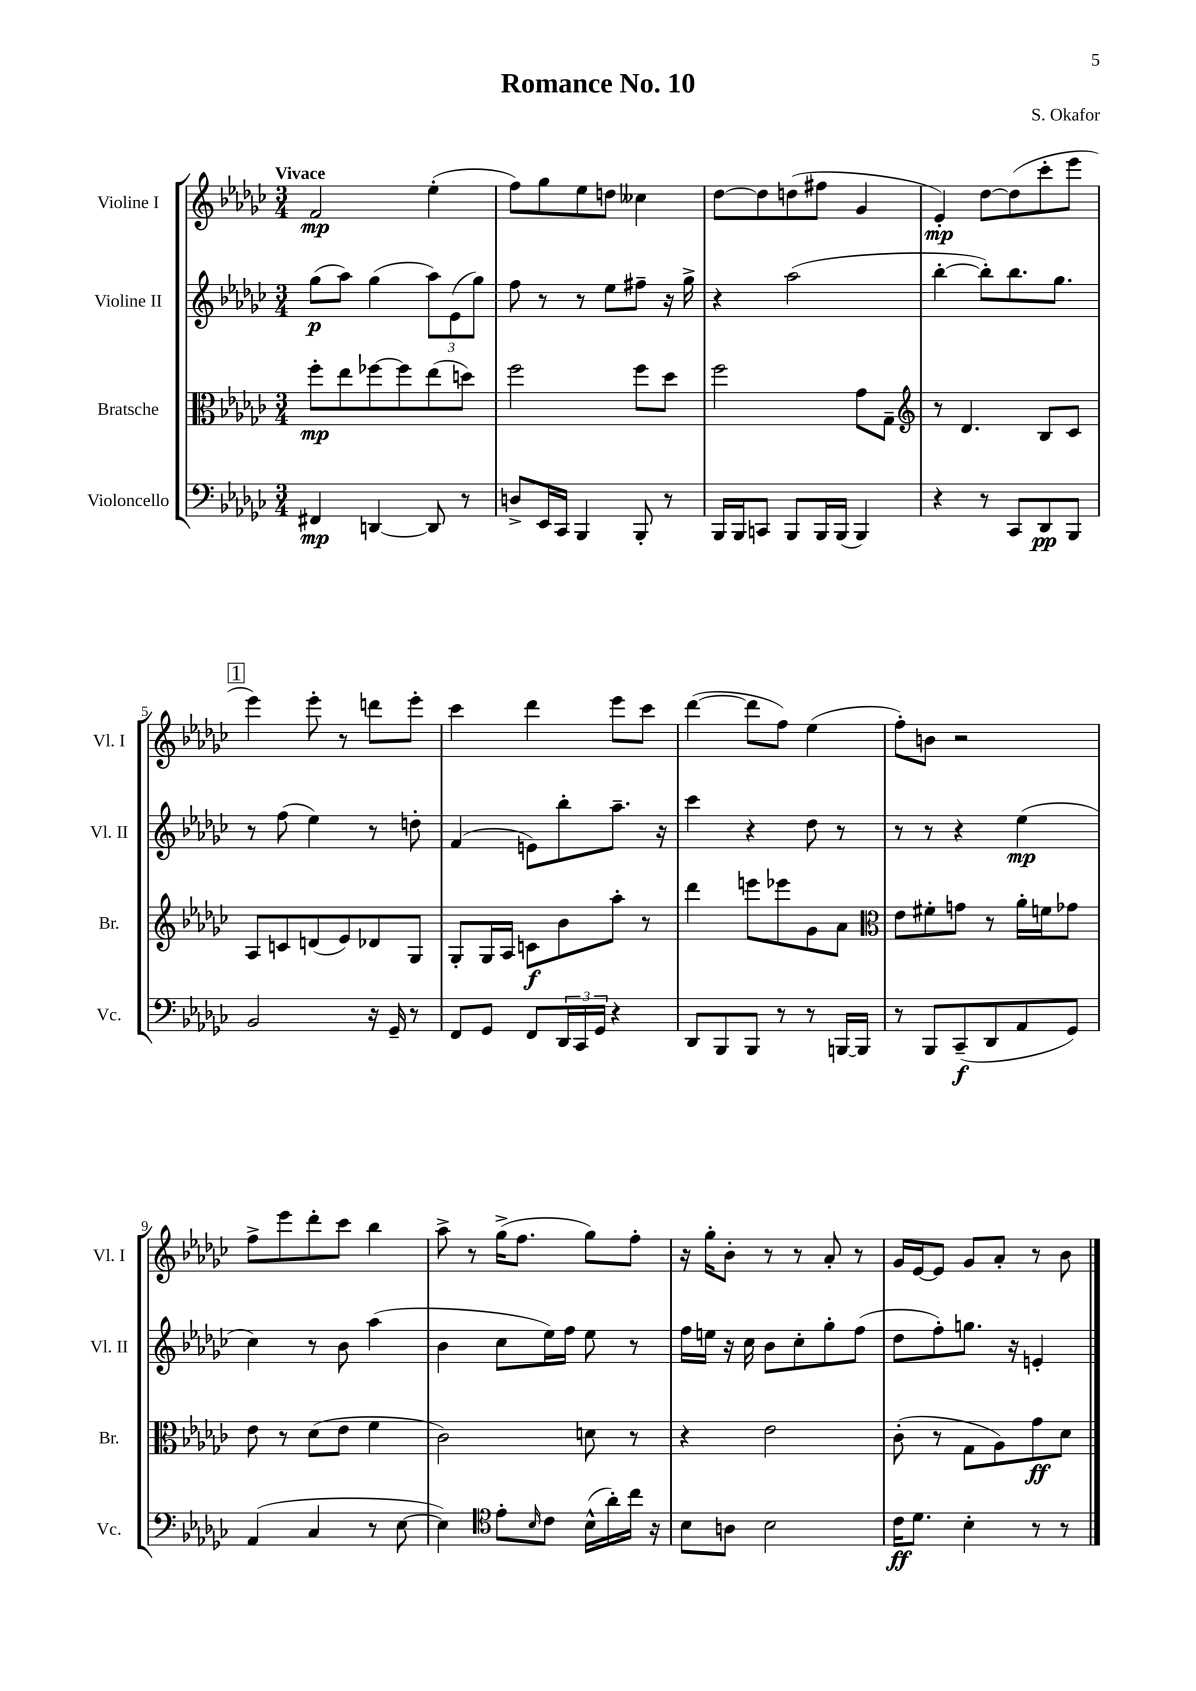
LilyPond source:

\header { title = "Romance No. 10" composer = "S. Okafor" }
<<
\new StaffGroup <<
\new Staff = "s0" \with { instrumentName = "Violine I" shortInstrumentName = "Vl. I" } {
    \clef treble \key ges \major \numericTimeSignature \time 3/4 \tempo "Vivace"
    f'2\mp ees''4-.( |
    f''8) ges''8 ees''8 d''8 ceses''4 |
    des''8~ des''8 d''8( fis''8 ges'4 |
    ees'4-.\mp) des''8~ des''8( ces'''8-. ees'''8 |
    \mark \markup { \box "1" } ees'''4) ees'''8-. r8 d'''8 ees'''8-. |
    ces'''4 des'''4 ees'''8 ces'''8 |
    des'''4~( des'''8 f''8) ees''4( |
    f''8-.) b'8 r2 |
    f''8-> ees'''8 des'''8-. ces'''8 bes''4 |
    aes''8-> r8 ges''16->( f''8. ges''8) f''8-. |
    r16 ges''16-. bes'8-. r8 r8 aes'8-. r8 |
    ges'16 ees'16~ ees'8 ges'8 aes'8-. r8 bes'8 \bar "|." |
}
\new Staff = "s1" \with { instrumentName = "Violine II" shortInstrumentName = "Vl. II" } {
    \clef treble \key ges \major \numericTimeSignature \time 3/4
    ges''8\p( aes''8) ges''4( \tuplet 3/2 { aes''8) ees'8( ges''8) } |
    f''8 r8 r8 ees''8 fis''8-- r16 ges''16-> |
    r4 aes''2( |
    bes''4~-. bes''8-.) bes''8. ges''8. |
    \mark \markup { \box "1" } r8 f''8( ees''4) r8 d''8-. |
    f'4( e'8) bes''8-. aes''8.-- r16 |
    ces'''4 r4 des''8 r8 |
    r8 r8 r4 ees''4\mp( |
    ces''4) r8 bes'8 aes''4( |
    bes'4 ces''8 ees''16) f''16 ees''8 r8 |
    f''16 e''16 r16 ces''16 bes'8 ces''8-. ges''8-. f''8( |
    des''8 f''8-.) g''8. r16 e'4-. \bar "|." |
}
\new Staff = "s2" \with { instrumentName = "Bratsche" shortInstrumentName = "Br." } {
    \clef alto \key ges \major \numericTimeSignature \time 3/4
    f''8-.\mp ees''8 fes''8~ fes''8 ees''8( d''8) |
    f''2 f''8 des''8 |
    f''2 ges'8 ges8-- |
    \clef treble r8 des'4. bes8 ces'8 |
    \mark \markup { \box "1" } aes8 c'8 d'8( ees'8) des'8 ges8 |
    ges8-. ges16 aes16 c'8\f bes'8 aes''8-. r8 |
    des'''4 e'''8 ees'''8 ges'8 aes'8 |
    \clef alto ees'8 fis'8-. g'8 r8 aes'16-. f'16 ges'8 |
    ees'8 r8 des'8( ees'8 f'4 |
    ces'2) d'8 r8 |
    r4 ees'2 |
    ces'8-.( r8 ges8 aes8) ges'8\ff des'8 \bar "|." |
}
\new Staff = "s3" \with { instrumentName = "Violoncello" shortInstrumentName = "Vc." } {
    \clef bass \key ges \major \numericTimeSignature \time 3/4
    fis,4\mp d,4~ d,8 r8 |
    d8-> ees,16 ces,16 bes,,4 bes,,8-. r8 |
    bes,,16 bes,,16 c,8 bes,,8 bes,,16 bes,,16( bes,,4) |
    r4 r8 ces,8 des,8\pp bes,,8 |
    \mark \markup { \box "1" } bes,2 r16 ges,16-- r8 |
    f,8 ges,8 f,8 \tuplet 3/2 { des,16 ces,16 ges,16 } r4 |
    des,8 bes,,8 bes,,8 r8 r8 b,,16~ b,,16 |
    r8 bes,,8 ces,8--\f( des,8 aes,8 ges,8) |
    aes,4( ces4 r8 ees8~ |
    ees4) \clef tenor ees'8-. \grace { bes16 } ces'8 bes16-^( aes'16-.) ces''16 r16 |
    bes8 a8 bes2 |
    ces'16\ff des'8. bes4-. r8 r8 \bar "|." |
}
>>
>>
